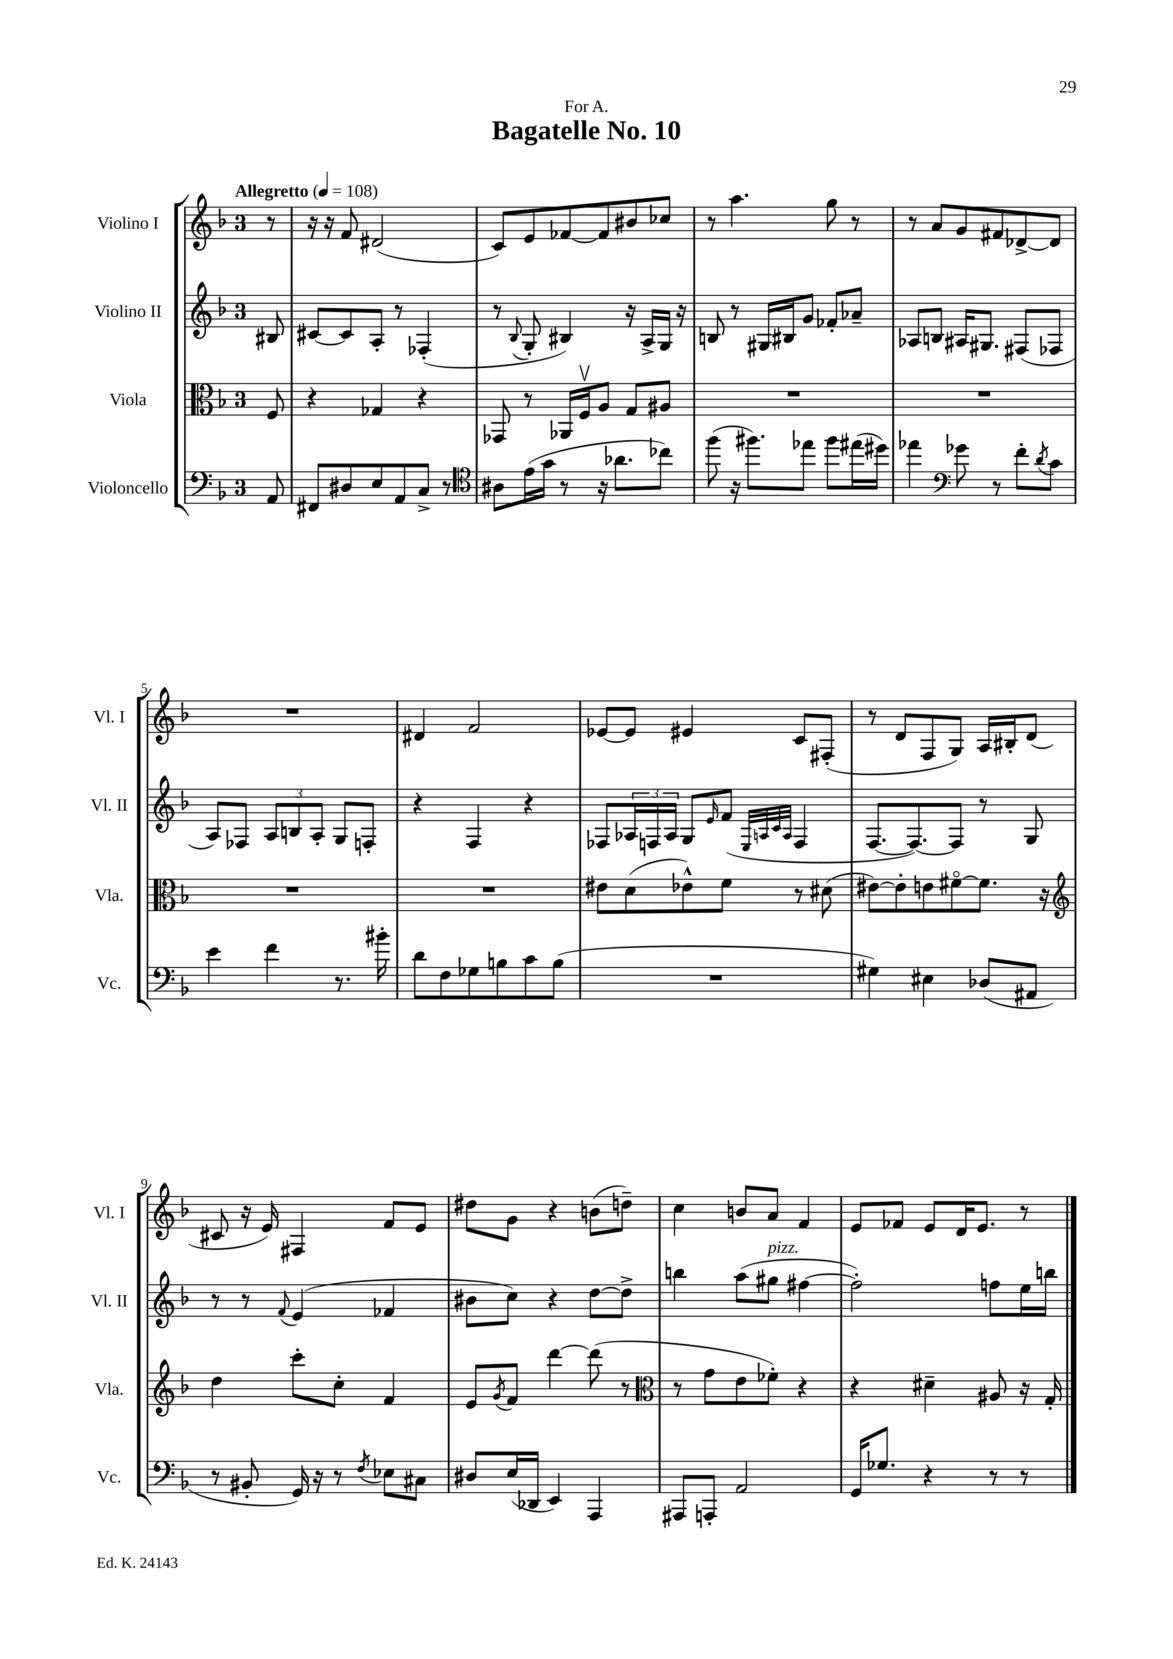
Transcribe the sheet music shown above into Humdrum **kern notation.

**kern	**kern	**kern	**kern
*staff4	*staff3	*staff2	*staff1
*clefF4	*clefC3	*clefG2	*clefG2
*k[b-]	*k[b-]	*k[b-]	*k[b-]
*M3/4	*M3/4	*M3/4	*M3/4
*MM108	*MM108	*MM108	*MM108
8AA	8F	8B#	8r
=	=	=	=
8FF#	4r	[8c#	16r
.	.	.	16r
8D#	.	8c#]	8f
8E	4G-	8A'	(2d#
8AA	.	8r	.
8C^	4r	(4F-'	.
8r	.	.	.
=	=	=	=
*clefC4	*	*	*
8A#	8GG-	8r	8c)
.	.	8qqB-	.
(16e	8r	8G'	8e
16g	.	.	.
8r	16AA-	4B#)	[8f-
.	16Fv	.	.
16r	8A	.	8f-]
8.a-	.	.	.
.	8G	16r	8b#
.	.	16A^	.
8cc-)	8A#	16G	8cc-
.	.	16r	.
=	=	=	=
(8ff	2.r	8B	8r
16r	.	8r	4.aa
8.ff#)	.	.	.
.	.	16G#	.
.	.	16B#	.
8ee-	.	8g	.
8ff#	.	8f-'	8gg
(16ee#	.	8a-~	8r
16dd#)	.	.	.
=	=	=	=
4ee-	2.r	8A-	8r
.	.	8B	8a
*clefF4	*	*	*
8g-	.	16A#	8g
.	.	8.G#	.
8r	.	.	8f#
8f'	.	(8F#	[8d-^
8qd	.	.	.
8c	.	8F-	8d-]
=	=	=	=
4e	2.r	8A)	2.r
.	.	8F-	.
4f	.	12A	.
.	.	12B	.
.	.	12A'	.
8.r	.	8G	.
.	.	8F'	.
16b#'	.	.	.
=	=	=	=
8d	2.r	4r	4d#
8F	.	.	.
8G-	.	4F	2f
8B	.	.	.
8c	.	4r	.
(8B	.	.	.
=	=	=	=
2.r	8e#	8F-	[8e-
.	(8d	24A-	8e-]
.	.	24F	.
.	.	24A-	.
.	8e-^^)	8G	4e#
.	.	16qqe	.
.	8f	(8f	.
.	.	32qqE	.
.	.	32qqA	.
.	.	32qqc	.
.	.	32qqA	.
.	8r	4F	8c
.	(8d#	.	(8F#'
=	=	=	=
4G#)	[8e#)	[8.F	8r
.	8e#']	.	8d
.	.	8.F_)	.
4E#	8e	.	8F
.	[8f#o	8F]	8G)
(8D-	8.f#]	8r	16A
.	.	.	16B#'
8AA#	.	8G	(8d
.	16r	.	.
=	=	=	=
*	*clefG2	*	*
8r	4dd	8r	8c#
8BB#'	.	8r	16r
.	.	.	16e)
.	.	8qqf	.
16GG)	8ccc'	(4e	4F#
16r	.	.	.
8r	8cc'	.	.
8qF	.	.	.
8E-	4f	4f-	8f
8C#	.	.	8e
=	=	=	=
8D#	8e	8b#	8dd#
.	8qg	.	.
(16E	8f	8cc)	8g
16DD-	.	.	.
4EE)	[4ddd	4r	4r
4AAA	(8ddd]	[8dd	(8b
.	8r	8dd^]	8dd~)
=	=	=	=
*	*clefC3	*	*
8AAA#	8r	4bb	4cc
8AAA'	8g	.	.
2AA	8e	(8aa	8b
.	8f-')	8gg#	8a
.	4r	[4ff#	4f
=	=	=	=
16GG	4r	2ff#'])	8e
8.G-	.	.	.
.	.	.	8f-
4r	4d#~	.	8e
.	.	.	16d
.	.	.	8.e
8r	8A#	8ff	.
8r	16r	16ee	8r
.	16G'	16bb	.
==	==	==	==
*-	*-	*-	*-
